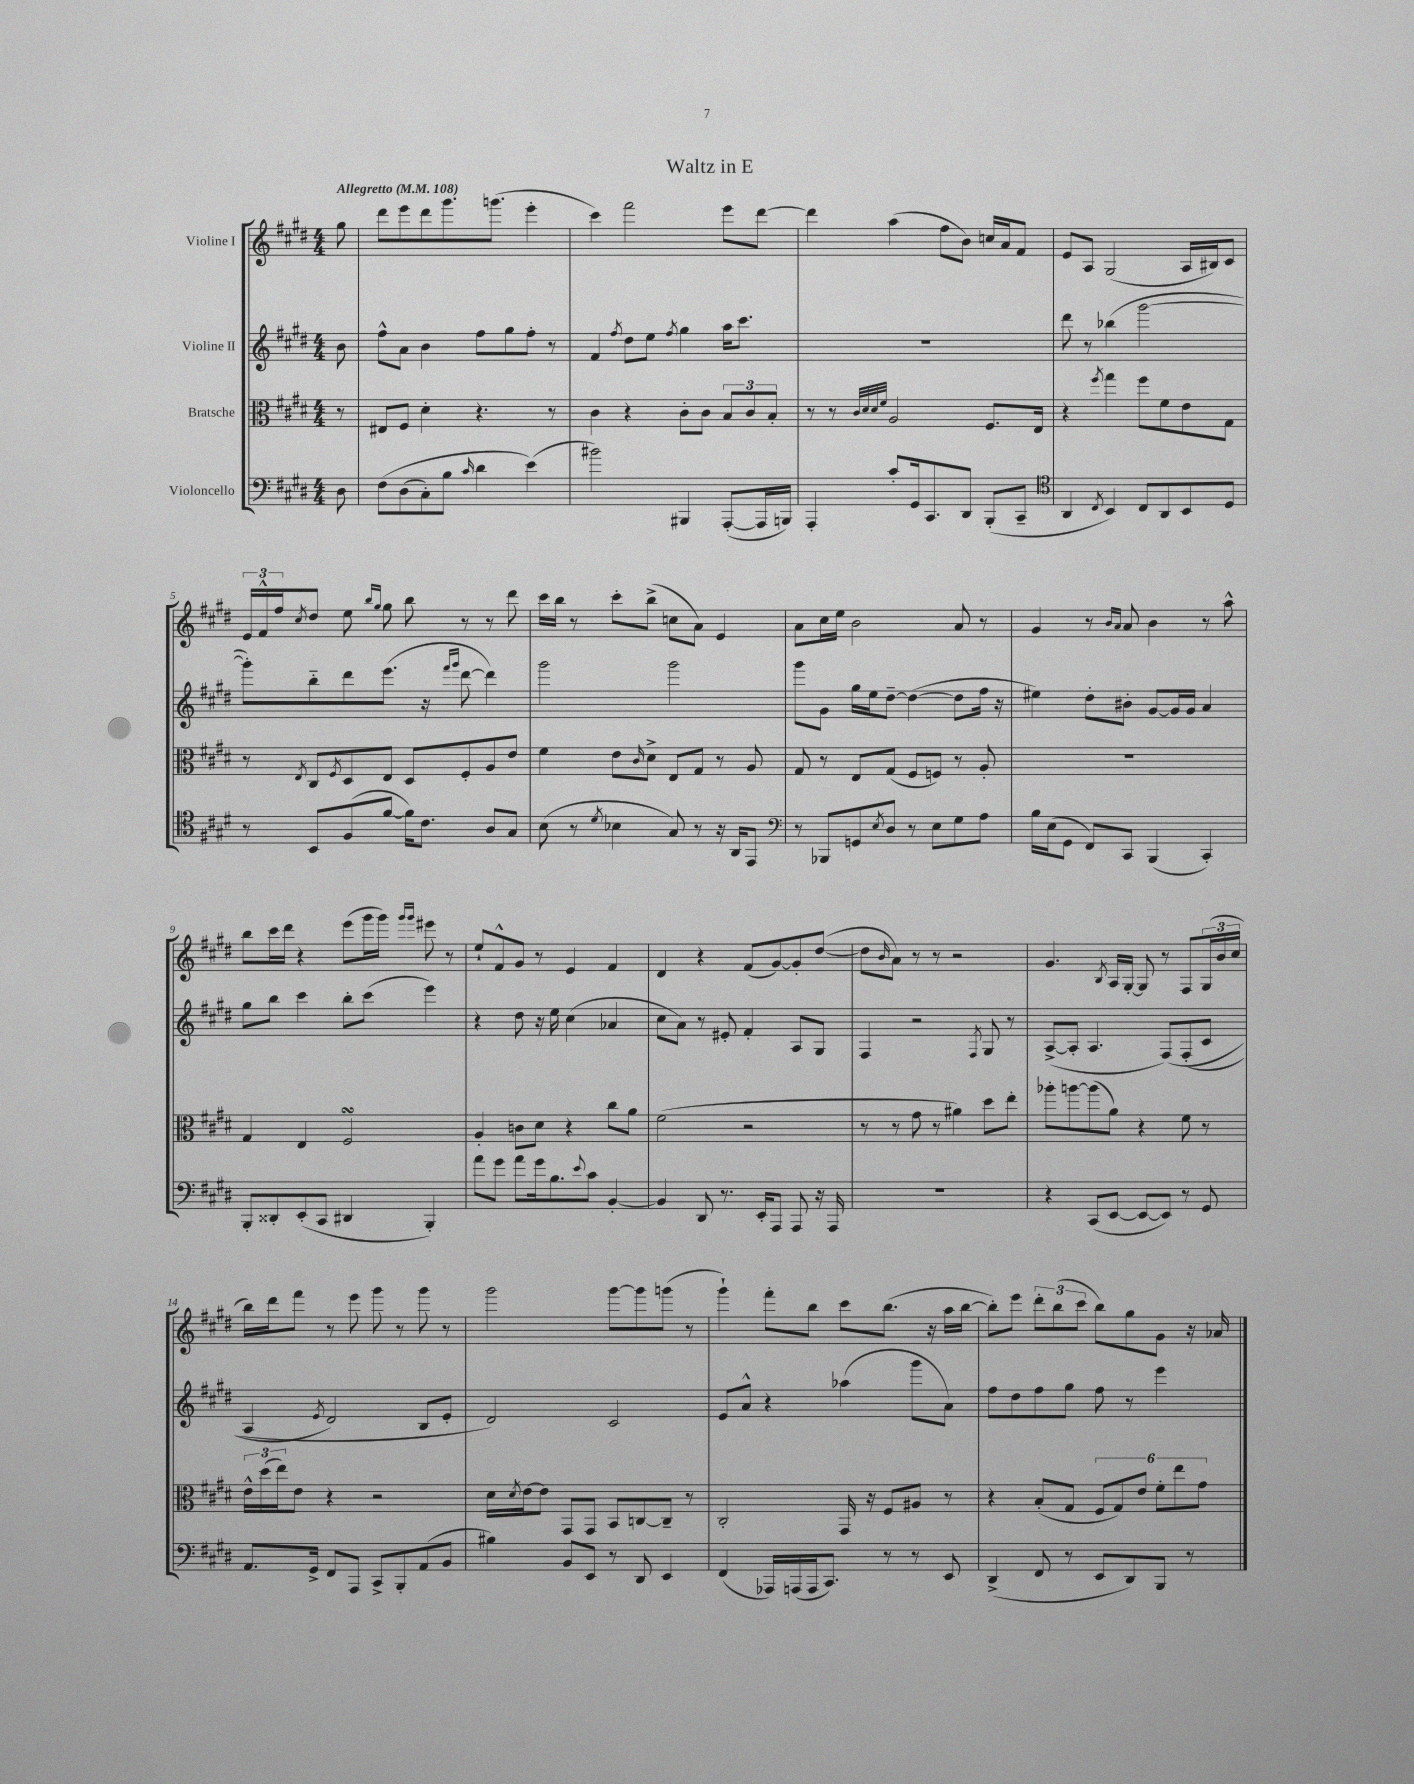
\header { title = "Waltz in E" }
<<
\new StaffGroup <<
\new Staff = "s0" \with { instrumentName = "Violine I" } {
    \clef treble \key e \major \numericTimeSignature \time 4/4 \partial 8 \tempo "Allegretto" 4 = 108
    gis''8 |
    dis'''8 e'''8 dis'''8 gis'''8. g'''8.( e'''4-. |
    cis'''4) fis'''2 e'''8 dis'''8~ |
    dis'''4 a''4( fis''8 b'8) c''16 a'16 fis'8 |
    e'8 a8 gis2( a16 bis16) cis'8 |
    \tuplet 3/2 { e'16 fis'16-^ fis''16 } \acciaccatura { cis''8 } dis''8 e''8 \grace { b''16 gis''16 } gis''8 b''8 r8 r8 dis'''8 |
    cis'''16 b''16 r8 cis'''8-. b''8->( c''8 a'8) e'4 |
    a'8 cis''16 e''16 b'2 a'8 r8 |
    gis'4 r8 \grace { b'16 a'16 } a'8 b'4 r8 a''8-^ |
    b''8 cis'''16 dis'''16 r4 e'''8( gis'''16 gis'''16) \grace { gis'''16 gis'''16 } eis'''8 r8 |
    e''8-! fis'8-^ gis'8 r8 e'4 fis'4 |
    dis'4 r4 fis'8( gis'8~) gis'8-. dis''8~( |
    dis''8 \grace { b'16 } a'8) r8 r8 r2 |
    gis'4. \acciaccatura { b8 } a16 gis16~-. gis8 r8 fis8 \tuplet 3/2 { gis16( b'16 cis''16 } |
    b''16) dis'''16 fis'''8 r8 e'''8 gis'''8 r8 gis'''8 r8 |
    gis'''2 gis'''8~ gis'''8 g'''8( r8 |
    gis'''4-!) fis'''8-. b''8 cis'''8 b''8.( r16 a''16 b''16~ |
    b''8-.) e'''8 \tuplet 3/2 { dis'''8-. b''8( cis'''8 } b''8) gis''8 gis'8 r16 aes'16 \bar "|." |
}
\new Staff = "s1" \with { instrumentName = "Violine II" } {
    \clef treble \key e \major \numericTimeSignature \time 4/4 \partial 8
    b'8 |
    fis''8-^ a'8 b'4 fis''8 gis''8 fis''8-. r8 |
    fis'4 \acciaccatura { fis''8 } dis''8 e''8 \acciaccatura { fis''8 } gis''4 a''16 cis'''8. |
    R1 |
    dis'''8 r8 bes''4( gis'''2~ |
    gis'''8-.) b''8-_ dis'''8 e'''8.( r16 \grace { fis'''16 gis'''16 } dis'''8~ dis'''4) |
    gis'''2 gis'''2 |
    gis'''8 gis'8 gis''16 e''16 dis''8~-- dis''4~( dis''8 fis''16 r16 |
    eis''4) dis''8-. bis'8-. gis'8~ gis'16 gis'16 a'4 |
    gis''8 b''8 cis'''4 b''8-. cis'''8( e'''4) |
    r4 dis''8 r16 e''16 cis''4( aes'4 |
    cis''8 a'8) r8 eis'8-. fis'4-. a8 gis8 |
    fis4 r2 \acciaccatura { fis8 } gis8 r8 |
    a8~->( a8-. a4. fis8)\( fis8-.( cis'8 |
    a4 \acciaccatura { e'8 } dis'2) b8 e'8-. |
    dis'2\) cis'2 |
    e'8 a'8-^ r4 aes''4( gis'''8 a'8) |
    fis''8 dis''8 fis''8 gis''8 fis''8 r8 e'''4 \bar "|." |
}
\new Staff = "s2" \with { instrumentName = "Bratsche" } {
    \clef alto \key e \major \numericTimeSignature \time 4/4 \partial 8
    r8 |
    eis8 fis8 dis'4-. r4. r8 |
    cis'4 r4 cis'8-. cis'8 \tuplet 3/2 { b8 cis'8 b8-. } |
    r8 r8 \grace { cis'32 dis'32 dis'32 fis'32 } a2 fis8. e16 |
    r4 \acciaccatura { fis''8 } gis''4 fis''8 fis'8 e'8 gis8 |
    r8 \acciaccatura { e8 } cis8 \acciaccatura { fis8 } dis8 e8 dis8 fis8-. a8 e'8 |
    fis'4 e'8 \grace { cis'16 } dis'8-> e8 gis8 r8 a8 |
    gis8 r8 e8 gis8( fis8 f8) r8 a8-. |
    R1 |
    gis4 e4 fis2\turn |
    a4-. c'8 dis'8 r4 cis''8 a'8 |
    fis'2( r2 |
    r8 r8 gis'8 r8 ais'4) dis''8 e''8-. |
    aes''8-. a''8~ a''8( a'8) r4 fis'8 r8 |
    \tuplet 3/2 { e'16-^ dis''16( e''16) } e'8 r4 r2 |
    dis'16 \acciaccatura { dis'8 } e'16~ e'8 gis,8 gis,8 b,8 c8~ c8-- r8 |
    cis2-. gis,16 r16 fis8 ais8 r8 |
    r4 b8-.( gis8 \tuplet 6/4 { fis8 gis8) e'8 fis'8-. e''8 gis'8 } \bar "|." |
}
\new Staff = "s3" \with { instrumentName = "Violoncello" } {
    \clef bass \key e \major \numericTimeSignature \time 4/4 \partial 8
    dis8 |
    fis8\( dis8( cis8-.) b8 \grace { cis'16 } dis'4 e'4(\) |
    bis'2) bis,,4 a,,8~-.( a,,16 b,,16) |
    a,,4-. cis'8-. gis,16 cis,8. dis,8 b,,8-.( cis,8-- |
    \clef tenor a,4 \acciaccatura { cis8 } b,4) cis8 a,8 b,8 dis8 |
    r8 b,8 fis8( fis'8~ fis'16) cis'8. a8 gis8 |
    b8( r8 \acciaccatura { dis'8 } bes4 gis8) r8 r16 a,16 e,8 |
    \clef bass r8 bes,,8 g,8 \acciaccatura { e8 } dis8 r8 e8 gis8 a8 |
    b16 e16( gis,8 fis,8) cis,8 b,,4( cis,4-.) |
    b,,8-. disis,8-. e,8-.( cis,8 dis,4 b,,4-.) |
    a'8 gis'8 a'8 gis'16 b8. \appoggiatura { e'8 } cis'8 b,4~-. |
    b,4 dis,8 r8. e,16-. a,,8 a,,8 r16 a,,16 |
    R1 |
    r4 cis,8( e,8~ e,8~ e,8) r8 gis,8 |
    a,8. gis,16-> fis,8 a,,8 cis,8-> b,,8-. a,8( b,8 |
    bis4) b,8 e,8 r8 dis,8 e,4 |
    fis,4( aes,,16) a,,16( a,,16 cis,8.) r8 r8 e,8 |
    dis,4->( fis,8 r8 e,8 dis,8) b,,8 r8 \bar "|." |
}
>>
>>
